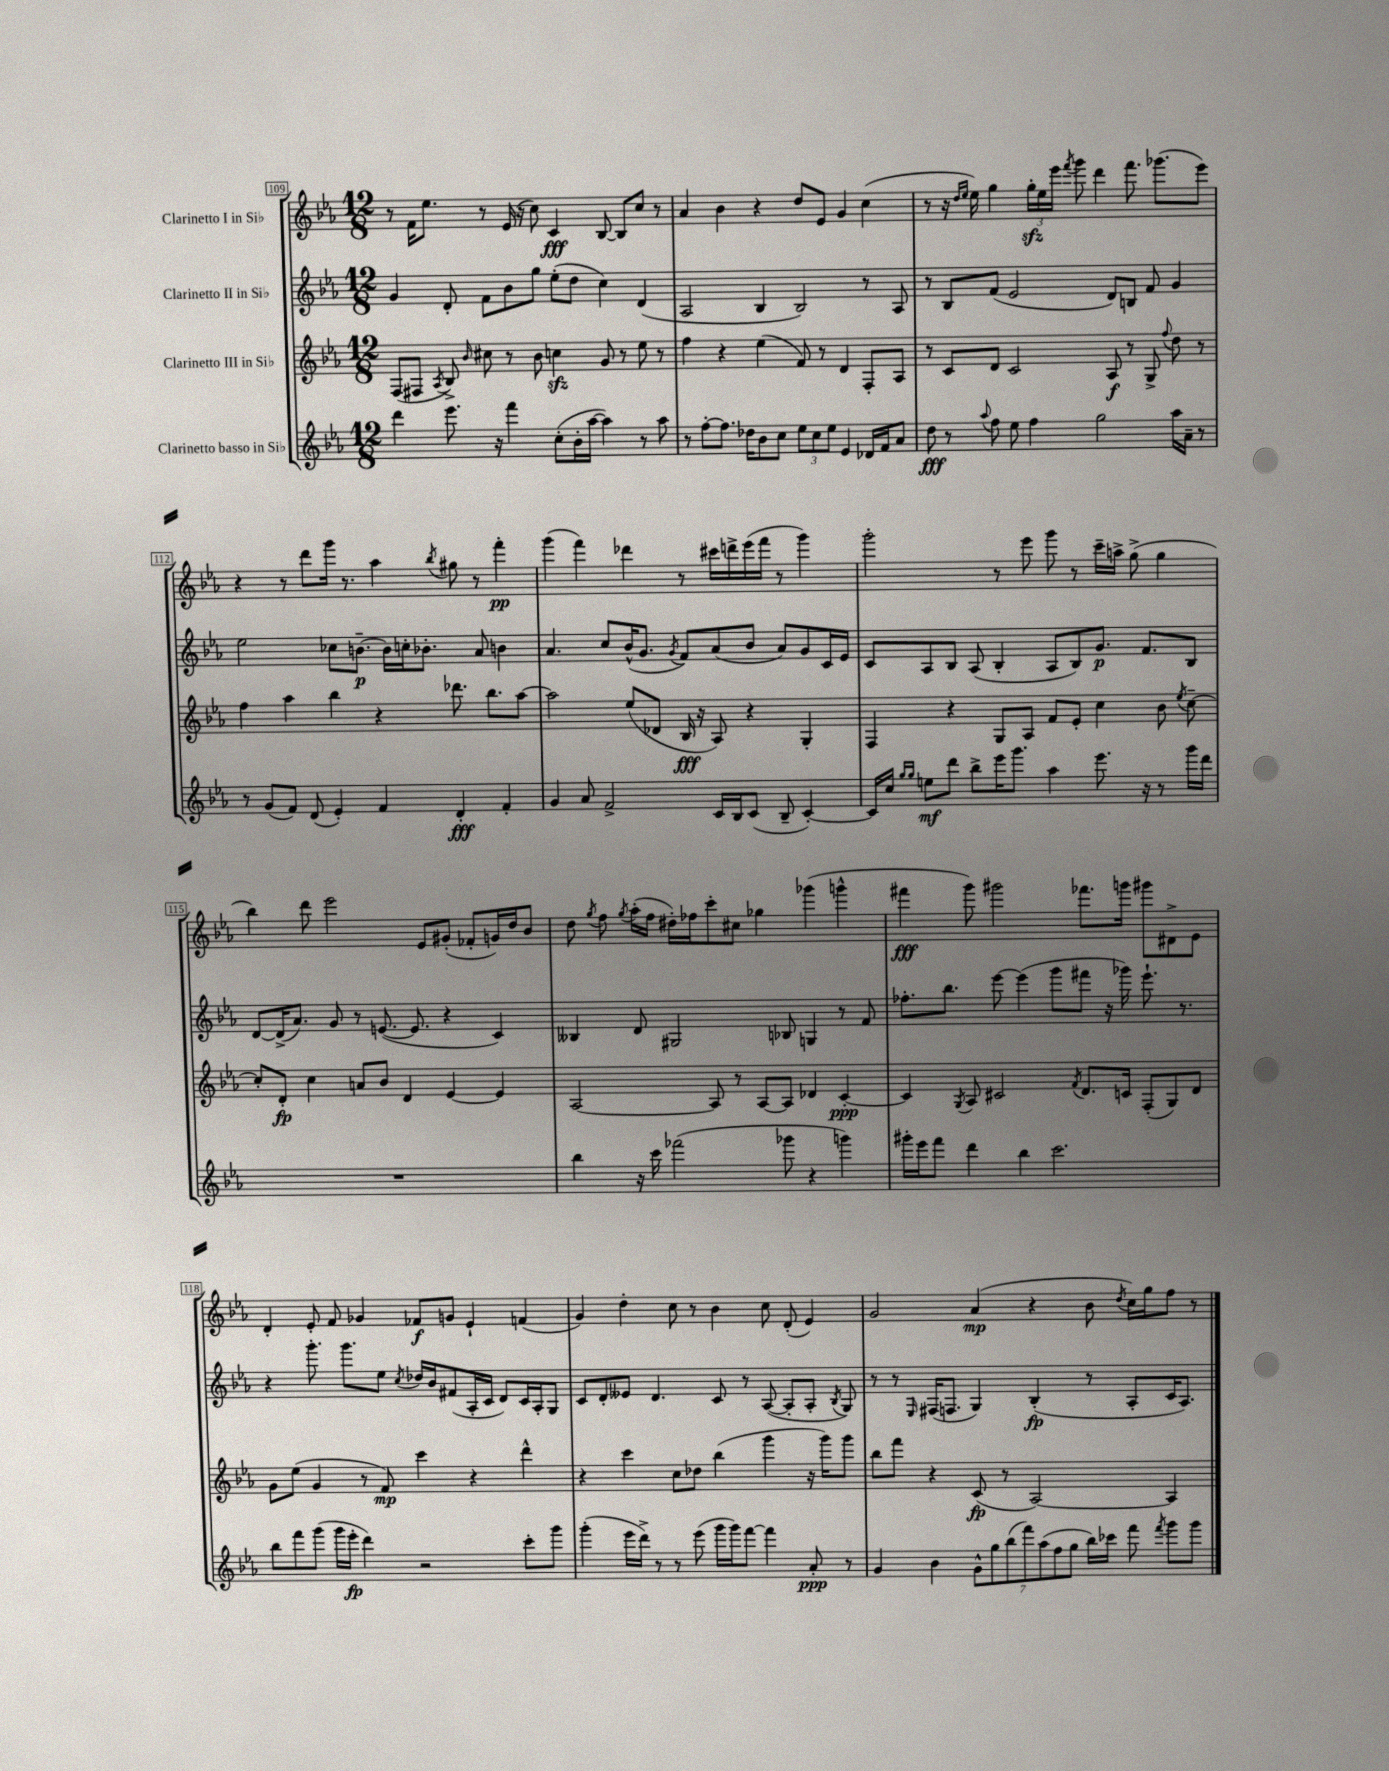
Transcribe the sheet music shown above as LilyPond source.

<<
\new StaffGroup <<
\new Staff = "s0" \with { instrumentName = "Clarinetto I in Sib" } {
    \clef treble \key ees \major \numericTimeSignature \time 12/8
    \autoBeamOff r8 f'16[ ees''8.] r8 ees'16( r16 c''8) c'4\fff bes8~ bes8[ c''8] r8 |
    aes'4 bes'4 r4 d''8[ ees'8] g'4 c''4( |
    r8 r16 \grace { d''16[ ees''16] } ees''16) g''4 \tuplet 3/2 { g''16[-.\sfz ees''16 ees'''16] } \acciaccatura { f'''8 } g'''8 d'''4 f'''8. ges'''8.[( ees'''8]) |
    r4 r8 d'''8[ g'''16] r8. aes''4 \acciaccatura { bes''8 } gis''8 r8 f'''4-.\pp |
    g'''4( f'''4) des'''4 r8 cis'''16[ d'''16-> ees'''16( f'''16] r8 g'''4) |
    g'''2-. r8 ees'''8 g'''8 r8 c'''16[-- a''16]-> g''8->( g''4 |
    bes''4) d'''8 ees'''2 ees'8[ gis'8]-.( fes'8[-. g'16) d''16 bes'8] |
    d''8 \acciaccatura { g''8 } f''8 \acciaccatura { g''8 } aes''16[-.( f''16] dis''16[-.) fes''16 c'''8-. cis''8] ges''4 ges'''4( g'''4-^ |
    fis'''4\fff g'''8) gis'''2 fes'''8.[ g'''16] gis'''8[ dis'8-> ees'8] |
    d'4-. ees'8-. f'8 ges'4 fes'8[\f g'8] ees'4-! f'4( |
    g'4) d''4-. c''8 r8 bes'4 c''8 d'8-.( ees'4) |
    g'2 aes'4\mp( r4 bes'8 \acciaccatura { d''8 } c''16[) g''16 f''8] r8 \bar "|." |
}
\new Staff = "s1" \with { instrumentName = "Clarinetto II in Sib" } {
    \clef treble \key ees \major \numericTimeSignature \time 12/8
    \autoBeamOff g'4 d'8-. f'8[ bes'8 g''8] ees''8[-.( d''8] c''4) d'4( |
    aes2 bes4 bes2) r8 aes8 |
    r8 bes8[ f'8]( ees'2 d'8[) b8] f'8 g'4 |
    ees''2 ces''8[ b'8.]~--\p b'16[ c''16-. bes'8.]-. aes'8 b'4 |
    aes'4. c''8[ bes'16-^( g'8.] \acciaccatura { g'8 } f'8[) aes'8( bes'8] aes'8[) g'8 c'16 ees'16] |
    c'8[ aes8 bes8] aes8( bes4-. aes8[ bes8) g'8.]\p f'8.[ bes8] |
    d'8[~ d'16->( aes'8.]) g'8 r8 e'8.~( e'8. r4 c'4) |
    beses4 d'8 gis2 bes8 g4 r8 f'8 |
    fes''8.[-. bes''8.] ees'''8~ ees'''4( g'''8[ fis'''8] r16 ges'''16) ees'''8.-! r8. |
    r4 g'''8.-. g'''8.[ ees''8] \acciaccatura { c''8 } des''16[ bes'16 fis'8( aes16-. c'16] d'8[) c'16 aes16-. g8] |
    c'8[ d'8-. eeses'8] d'4. c'8 r8 aes8~( aes8[-. aes8]-. \acciaccatura { bes8 } g8) |
    r8 r8 \grace { ees16 } fis16[( f8.] g4) bes4-.\fp( r8 aes8[-. c'16 aes8.]) \bar "|." |
}
\new Staff = "s2" \with { instrumentName = "Clarinetto III in Sib" } {
    \clef treble \key ees \major \numericTimeSignature \time 12/8
    \autoBeamOff f8[( fis8] \acciaccatura { aes8 } bes8->) \grace { bes'16 } cis''8 r8 bes'8 c''4\sfz g'8 r8 ees''8 r8 |
    f''4 r4 ees''4( f'8) r8 d'4 f8[-. aes8] |
    r8 c'8[ d'8] c'2 aes8\f r8 g8-> \appoggiatura { f''8 } d''8 r8 |
    f''4 aes''4 bes''4 r4 des'''8. bes''8.[ aes''8]~ |
    aes''2 ees''8[( des'8] bes16\fff r16 aes8) r4 g4-. |
    f4 r4 g8[ aes8] f'8[ ees'8]-. c''4 bes'8 \acciaccatura { ees''8 } c''8~-- |
    c''8[-. d'8]-.\fp c''4 a'8[ bes'8] d'4 ees'4~ ees'4 |
    aes2~ aes8 r8 aes8[~ aes8] des'4 c'4~-.\ppp |
    c'4 \acciaccatura { g8 } aes8 cis'2 \acciaccatura { f'8 } d'8.[ c'16] f8[-.( g8) d'8] |
    g'8[ ees''8]( g'4 r8 f'8\mp) c'''4 r4 d'''4-^ |
    r4 c'''4 c''8[ des''8] bes''4( g'''4 r16 g'''16[) g'''8] |
    bes''8[ f'''8] r4 c'8\fp( r8 aes2~) aes4 \bar "|." |
}
\new Staff = "s3" \with { instrumentName = "Clarinetto basso in Sib" } {
    \clef treble \key ees \major \numericTimeSignature \time 12/8
    \autoBeamOff d'''4 ees'''8. r16 f'''4 c''8[-.( bes'16-. aes''16]~ aes''4) r8 aes''8 |
    r8 f''8[~-. f''8.] des''16[ bes'8 c''8] \tuplet 3/2 { ees''8[ c''8 ees''8] } ees'4 des'16[ f'16 aes'8] |
    d''8\fff r8 \appoggiatura { aes''8 } f''8 ees''8 f''4 g''2 aes''16[ aes'16]-- r8 |
    r8 g'8[( f'8]) d'8( ees'4-.) f'4 d'4-.\fff f'4-. |
    g'4 aes'8 f'2-> c'16[ bes16 c'8]( bes8-- c'4~-.) |
    c'16[ c''16] \grace { g''16[ g''16] } e''8[\mf d'''8] bes''8[-> ees'''16 g'''8.] aes''4 ees'''8. r16 r8 g'''16[ d'''16] |
    R1. |
    bes''4 r16 c'''16 fes'''2( ges'''8 r4 g'''4) |
    gis'''16[-. ees'''16 f'''8] d'''4 bes''4 c'''2. |
    bes''8[ f'''8 g'''8]( g'''16[ ees'''16]-.\fp d'''4) r2 c'''8[-. g'''8] |
    g'''4-.( ees'''16[ d'''16]->) r8 r8 ees'''8( g'''16[ g'''16) f'''8]~ f'''4 aes'8-.\ppp r8 |
    g'4 bes'4 \tuplet 7/4 { g'8[-^ g''8 bes''8( f'''8) aes''8( f''8 g''8] } bes''16[) ces'''16] f'''8 \acciaccatura { f'''8 } g'''8[ g'''8] \bar "|." |
}
>>
>>
\layout { \context { \Score currentBarNumber = #109 \override BarNumber.stencil = #(make-stencil-boxer 0.1 0.3 ly:text-interface::print) } }
